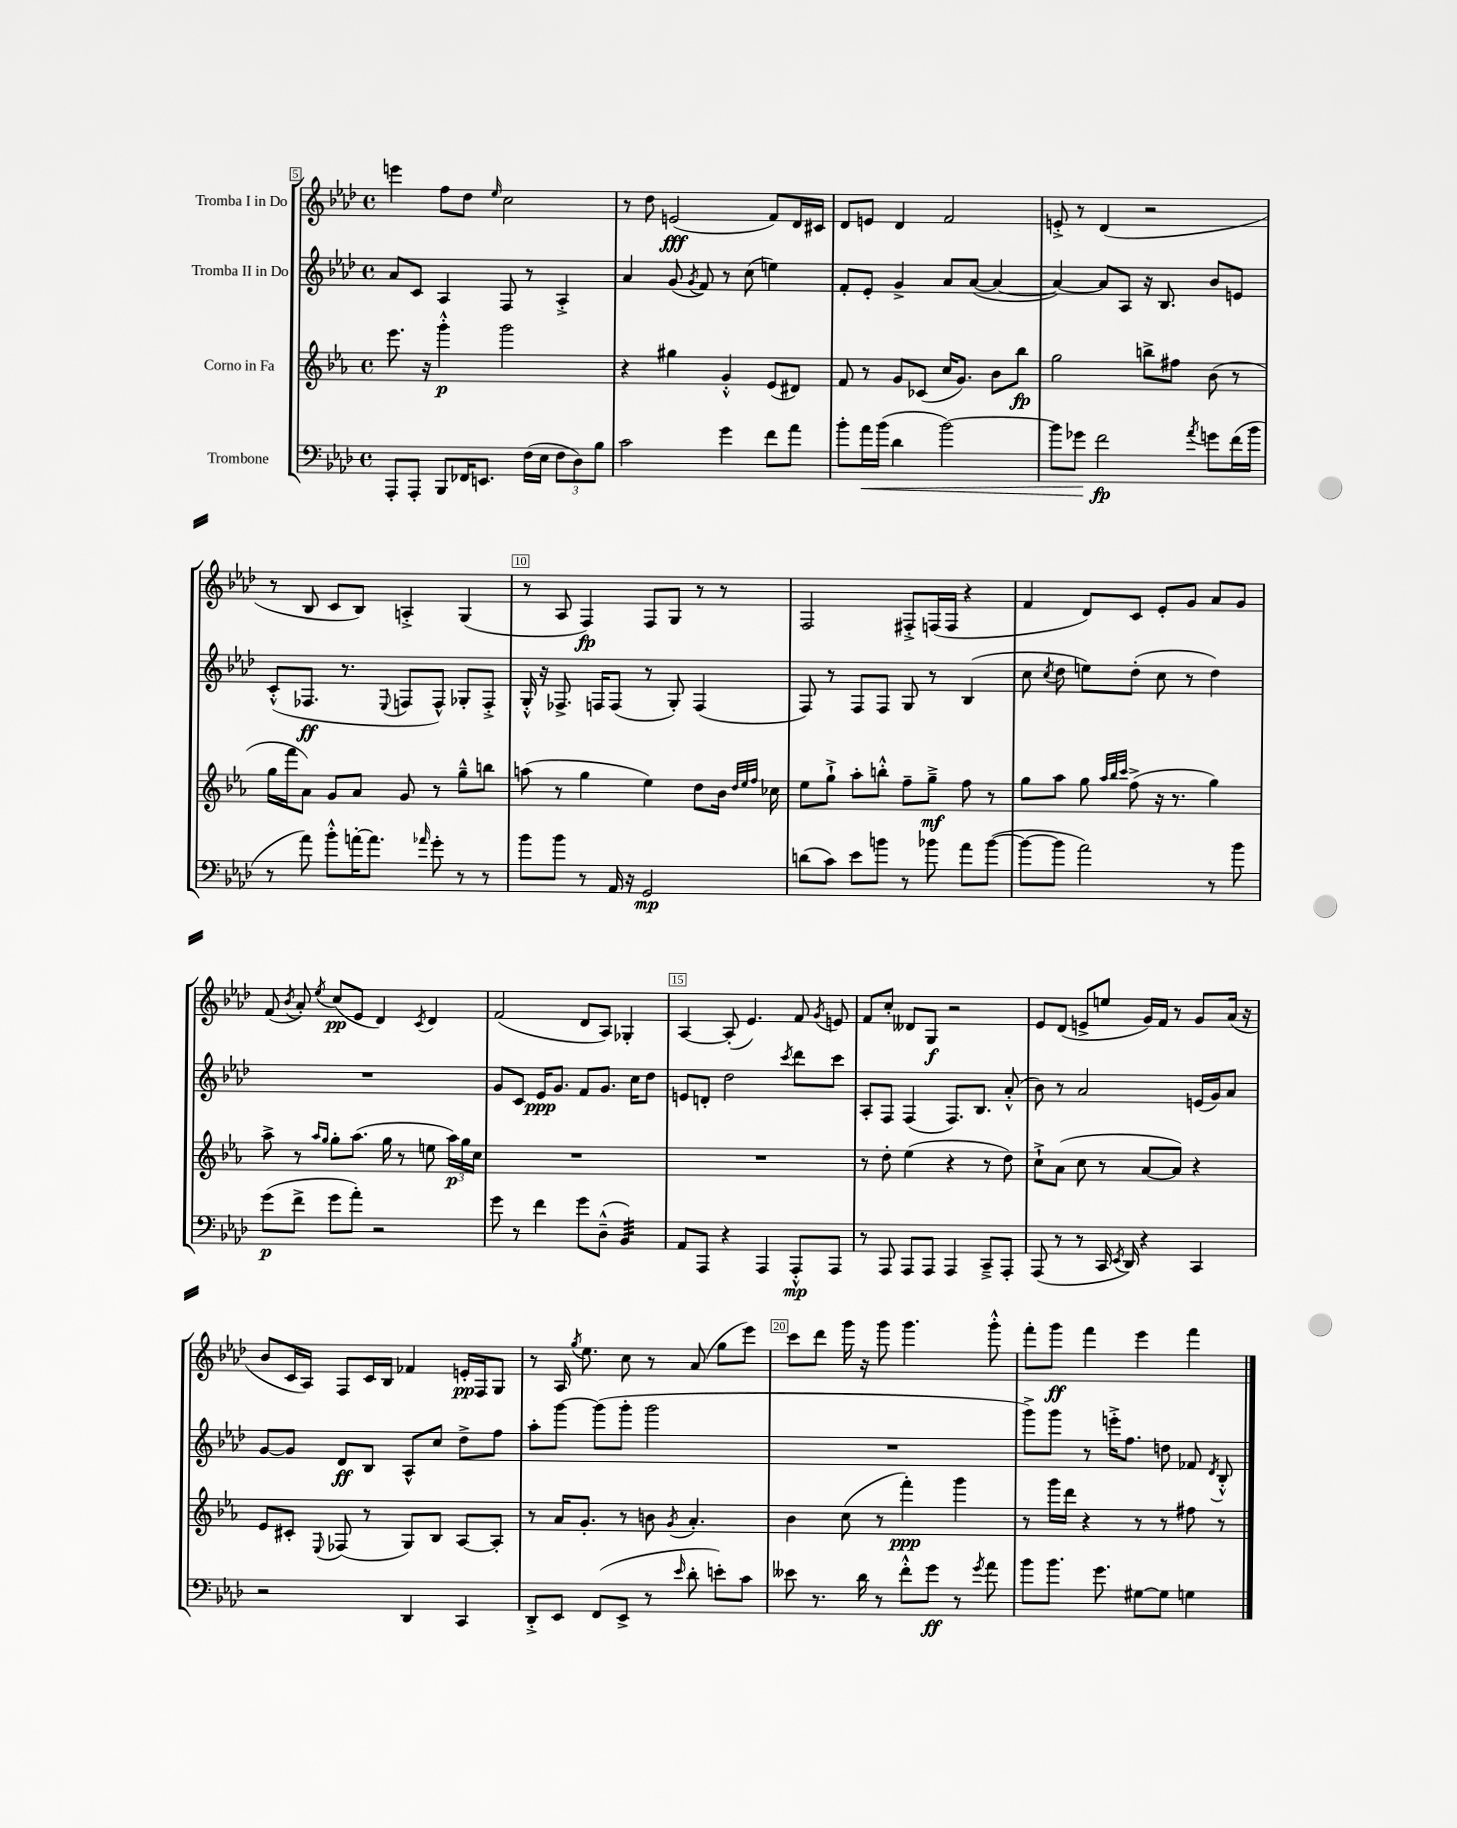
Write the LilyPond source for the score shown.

<<
\new StaffGroup <<
\new Staff = "s0" \with { instrumentName = "Tromba I in Do" } {
    \clef treble \key aes \major \defaultTimeSignature \time 4/4
    \autoBeamOff e'''4 f''8[ des''8] \grace { ees''16 } c''2 |
    r8 des''8 e'2\fff( f'8[) des'16 cis'16] |
    des'8[ e'8] des'4 f'2 |
    e'8-.-> r8 des'4( r2 |
    r8 bes8 c'8[ bes8]) a4-.-> g4( |
    r8 aes8 f4\fp) f8[ g8] r8 r8 |
    f2 fis8[-.-> f16( f16] r4 |
    f'4 des'8[) c'8] ees'8[-. g'8] aes'8[ g'8] |
    f'8( \acciaccatura { bes'8 } aes'8-.) \acciaccatura { ees''8 } c''8[\pp( ees'8] des'4) \acciaccatura { c'8 } des'4 |
    f'2( des'8[ aes8]) ges4-. |
    aes4~ aes8-.( ees'4.) f'8 \acciaccatura { g'8 } e'8 |
    f'8[ c''8]-. deses'8[ g8]\f r2 |
    ees'8[ des'8]( e'8[-> e''8] g'16[) f'16] r8 g'8[ aes'16]( r16 |
    bes'8[ c'16 aes16]) f8[ c'16 bes16] fes'4 e'16[-.\pp f16 g8] |
    r8 aes16 \acciaccatura { g''8 } ees''8. c''8 r8 aes'8( g''8[ ees'''8]) |
    c'''8[ des'''8] g'''16 r16 g'''8 g'''4. g'''8-.-^ |
    f'''8[-. g'''8]\ff f'''4 ees'''4 f'''4 \bar "|." |
}
\new Staff = "s1" \with { instrumentName = "Tromba II in Do" } {
    \clef treble \key aes \major \defaultTimeSignature \time 4/4
    \autoBeamOff aes'8[ c'8] aes4 f8 r8 aes4-.-> |
    aes'4 g'8( \acciaccatura { g'8 } f'8) r8 c''8( e''4) |
    f'8[-. ees'8]-. g'4-> aes'8[ aes'8]~( aes'4~ |
    aes'4~) aes'8[ aes8] r16 bes8. bes'8[ e'8] |
    c'8[-.-^( fes8.]\ff r8. \appoggiatura { ees8 } f8[ f8]-^) ges8[-. f8]-.-> |
    g16-.-^ r16 fes8.-> f16[ f8]( r8 g8-.) f4( |
    f8) r8 f8[ f8] g8 r8 bes4( |
    c''8 \acciaccatura { c''8 } des''8 e''8[) des''8]-.( c''8 r8 des''4) |
    R1 |
    g'8[ c'8] ees'16[\ppp g'8.] f'8[ g'8.] c''16[ des''8] |
    e'8[ d'8]-. des''2 \acciaccatura { c'''8 } des'''8[ c'''8] |
    aes8[-. f8] f4( f8.[) bes8.] aes'8-.-^( |
    bes'8) r8 aes'2 e'16[( g'16) aes'8] |
    g'8[~ g'8] des'8[\ff bes8] aes8[-^ c''8] des''8[-> f''8] |
    aes''8[-. g'''8]~ g'''8[( g'''8]-. g'''2 |
    R1 |
    g'''8[->) g'''8] r8 e'''16[-.-> f''8.] d''8 fes'8 \acciaccatura { des'8 } bes8-.-^ \bar "|." |
}
\new Staff = "s2" \with { instrumentName = "Corno in Fa" } {
    \clef treble \key ees \major \defaultTimeSignature \time 4/4
    \autoBeamOff ees'''8. r16 g'''4-.-^\p g'''2 |
    r4 gis''4 g'4-.-^ ees'8[( dis'8]) |
    f'8 r8 g'8[ ces'8]( c''16[ g'8.]) bes'8[ bes''8]\fp |
    g''2 b''8[-> fis''8] bes'8( r8 |
    g''16[ f'''16 aes'8]) g'8[ aes'8] g'8 r8 g''8[---^ b''8] |
    a''8( r8 g''4 ees''4) d''8[ bes'16] \grace { d''32[ ees''32 f''32] } ces''16 |
    ees''8[ g''8]-!-> aes''8[-. b''8]-.-^ f''8[-- g''8]--->\mf f''8 r8 |
    g''8[ aes''8] g''8 \grace { aes''32[ bes''32 c'''32] } f''8->( r16 r8. g''4) |
    aes''8-> r8 \grace { aes''16[ g''16] } g''8[-. aes''8.]( g''16 r8 e''8 \tuplet 3/2 { aes''16[\p) g''16 c''16] } |
    R1 |
    R1 |
    r8 d''8-. ees''4( r4 r8 d''8) |
    c''8[-!-> aes'8]( c''8 r8 aes'8[~ aes'8]) r4 |
    ees'8[ cis'8]-. \appoggiatura { ees8 } fes8( r8 g8[) bes8] aes8[~ aes8]-. |
    r8 aes'16[ g'8.]-. r8 b'8 \acciaccatura { g'8 } aes'4.-. |
    bes'4 c''8( r8 f'''4-.\ppp) g'''4 |
    r8 g'''16[ d'''16] r4 r8 r8 fis''8 r8 \bar "|." |
}
\new Staff = "s3" \with { instrumentName = "Trombone" } {
    \clef bass \key aes \major \defaultTimeSignature \time 4/4
    \autoBeamOff aes,,8[-. aes,,8]-. bes,,8[ fes,16 e,8.] f16[( ees16] \tuplet 3/2 { f8[ des8) bes8] } |
    c'2 g'4 f'8[ aes'8] |
    bes'8[-. aes'16\< bes'16]( des'4 bes'2~) |
    bes'8[ ges'8]\! f'2\fp \acciaccatura { aes'8 } g'8[ f'16( bes'16] |
    r8 aes'8) bes'8[-.-^ a'16~-. a'8.] \grace { aes'16 } g'8-. r8 r8 |
    bes'8[ bes'8] r8 aes,16 r16 g,2\mp |
    d'8[( c'8]) ees'8[ b'8] r8 bes'8 aes'8[ bes'8]~( |
    bes'8[~ bes'8] aes'2) r8 bes'8 |
    g'8[\p( f'8]-> g'8[ aes'8]-.) r2 |
    g'8 r8 f'4 g'8[ des8]---^( bes,4:32) |
    aes,8[ aes,,8] r4 aes,,4 aes,,8[-.-^\mp aes,,8] |
    r8 aes,,8 aes,,8[ aes,,8] aes,,4 c,8[---> aes,,8]-. |
    aes,,8( r8 r8 c,16 \acciaccatura { ees,8 } des,16) r4 c,4 |
    r2 des,4 c,4 |
    des,8[-.-> ees,8] f,8[( ees,8]-> r8 \grace { ees'16 } des'8-. e'8[-.) c'8] |
    eeses'8 r8. des'16 r8 f'8[-.-^ g'8]\ff r8 \acciaccatura { g'8 } aes'8 |
    bes'8[ bes'8.] g'8. gis8[~ gis8] g4 \bar "|." |
}
>>
>>
\layout { \context { \Score currentBarNumber = #5 \override BarNumber.break-visibility = ##(#f #t #t) barNumberVisibility = #(every-nth-bar-number-visible 5) \override BarNumber.stencil = #(make-stencil-boxer 0.1 0.3 ly:text-interface::print) } }
